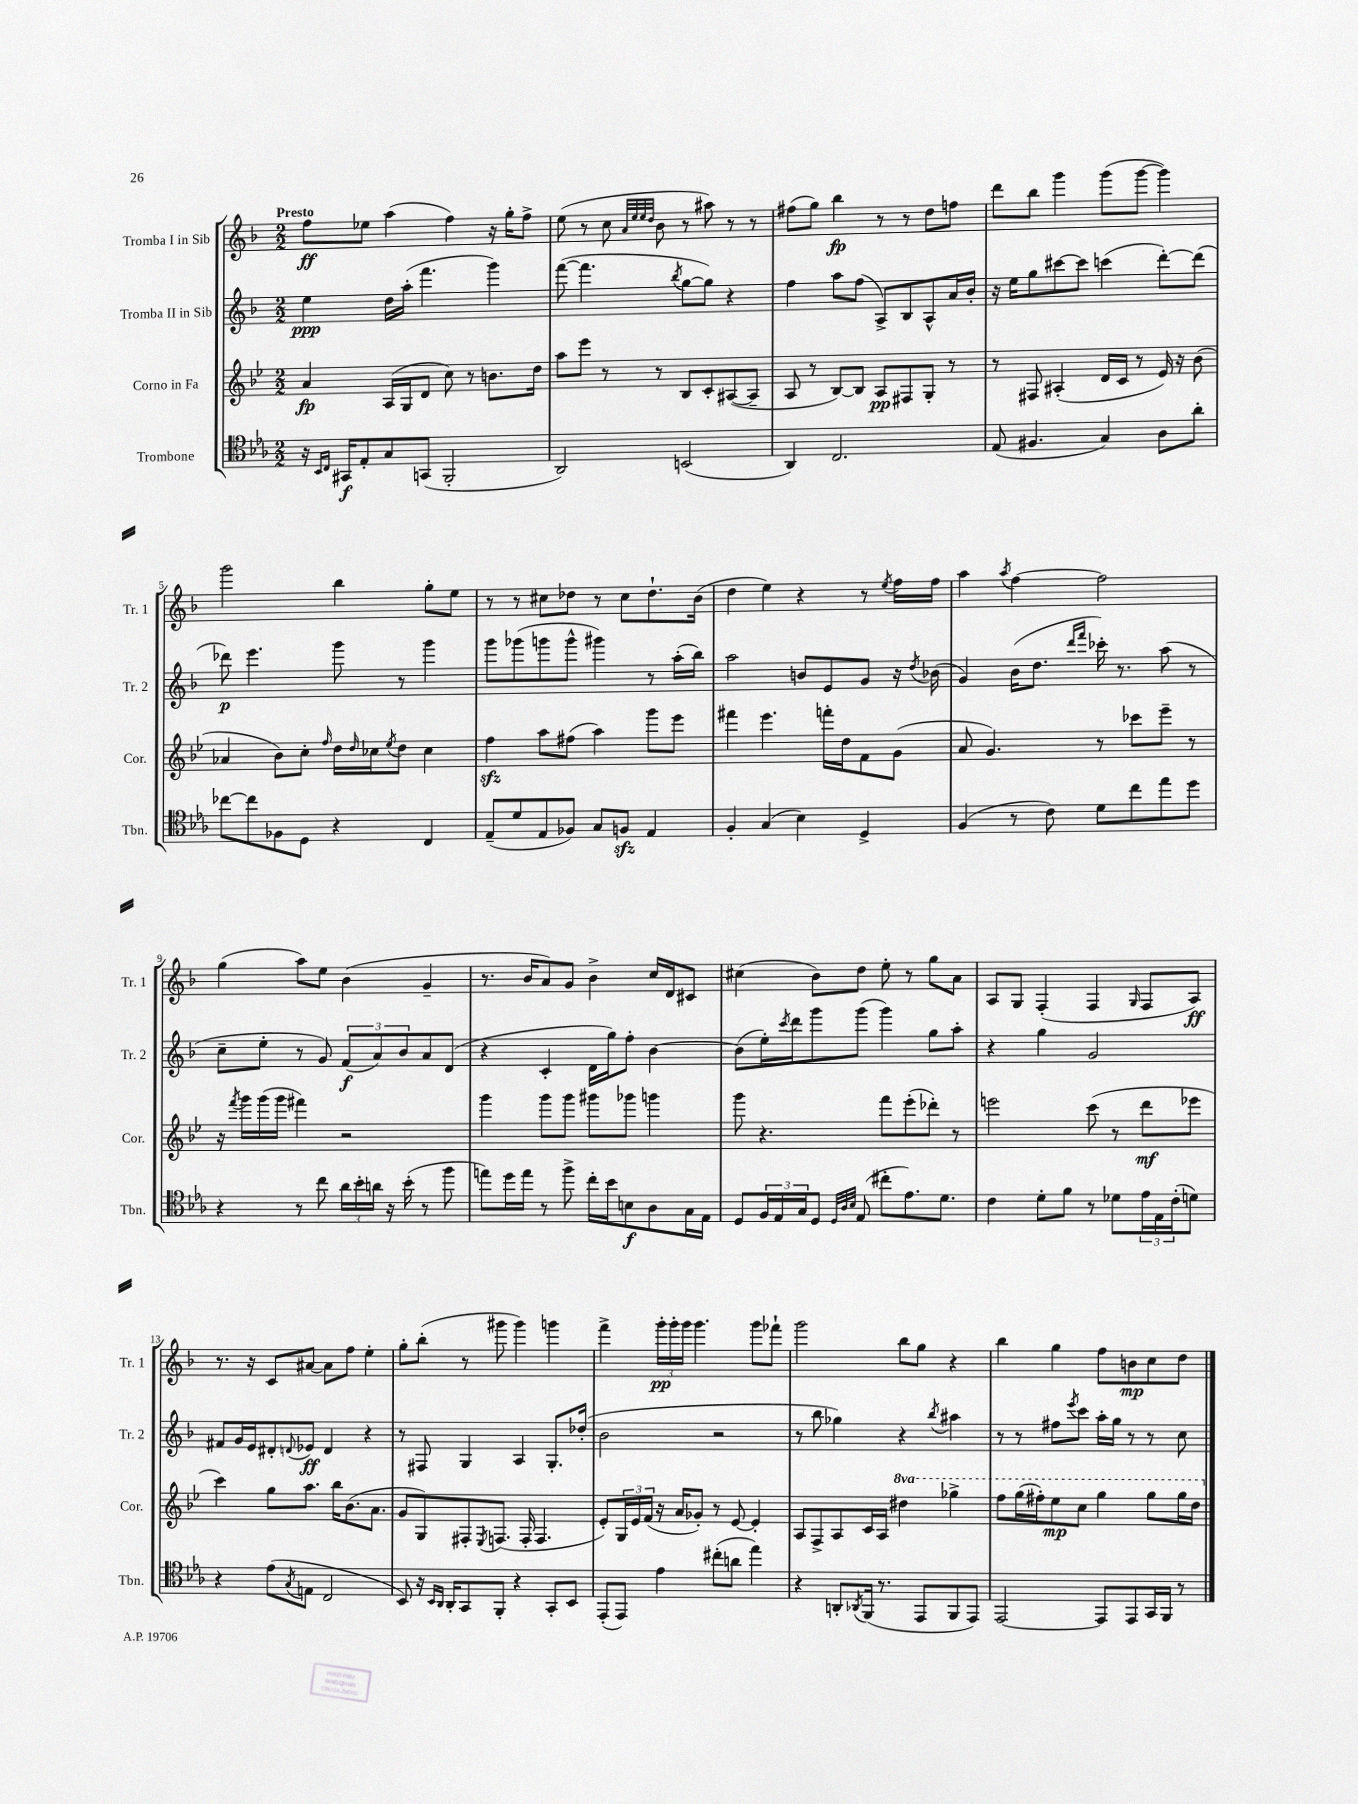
<<
\new StaffGroup <<
\new Staff = "s0" \with { instrumentName = "Tromba I in Sib" shortInstrumentName = "Tr. 1" } {
    \clef treble \key f \major \numericTimeSignature \time 2/2 \tempo "Presto"
    f''8\ff ees''8 a''4( f''4) r16 g''16-. f''8-> |
    e''8( r8 c''8 \grace { a'32 e''32 e''32 d''32 } bes'8 r8 ais''8) r8 r8 |
    fis''8( g''8) bes''4\fp r8 r8 d''8 f''8 |
    d'''8 bes''8 g'''4 g'''8( g'''8~ g'''4) |
    g'''2 bes''4 g''8-. e''8 |
    r8 r8 cis''8 des''8 r8 cis''8 des''8.-! bes'16( |
    d''4 e''4) r4 r8 \acciaccatura { e''8 } f''16 f''16 |
    a''4 \acciaccatura { a''8 } f''4~ f''2 |
    g''4( a''8) e''8 bes'4( g'4-- |
    r8. bes'16 a'8) g'8 bes'4-> c''16 d'16 cis'8 |
    cis''4( bes'8) d''8 e''8-. r8 g''8 a'8 |
    a8 g8 f4-.( f4 \grace { g16 } f8 a8\ff) |
    r8. r16 c'8 ais'8~ ais'8 f''8 e''4-. |
    g''8-. bes''8-.( r8 gis'''8 gis'''4) g'''4 |
    f'''4-> \tuplet 3/2 { g'''16-.\pp g'''16-. g'''16 } g'''4. g'''8 fes'''8-! |
    g'''2 bes''8 g''8 r4 |
    bes''4 g''4 f''8 b'8\mp c''8 d''8 \bar "|." |
}
\new Staff = "s1" \with { instrumentName = "Tromba II in Sib" shortInstrumentName = "Tr. 2" } {
    \clef treble \key f \major \numericTimeSignature \time 2/2
    e''4\ppp d''16 a''16-.( f'''4. g'''4) |
    f'''8~( f'''4. \acciaccatura { bes''8 } g''8~ g''8) r4 |
    f''4 a''8 f''8( a8->) bes8 a8-^ a'16 bes'16-. |
    r16 e''16 g''8 cis'''8~ cis'''8 c'''4( d'''8~-.) d'''8( |
    des'''8\p) e'''4. g'''8 r8 g'''4 |
    g'''8 ges'''8( g'''8 g'''8-^ gis'''4) r8 a''16-.( bes''16) |
    a''2 b'8 e'8 g'8 r16 \acciaccatura { d''8 } bes'16( |
    g'4) bes'16( d''8. \grace { d'''16 f'''16 } ces'''16-.) r8. a''8( r8 |
    c''8-- e''8-. r8 g'8) \tuplet 3/2 { f'8\f( a'8) bes'8 } a'8 d'8( |
    r4 c'4-. d'16 g''16) f''8-. bes'4~ |
    bes'8( e''16-.) \acciaccatura { c'''8 } d'''16 g'''8 g'''8( g'''4) g''8 a''8-. |
    r4 g''4 g'2 |
    fis'8 g'16 e'16 dis'8-. \appoggiatura { d'8 } ees'8\ff d'4 r4 |
    r8 fis8 g4 a4 g8.-. des''16-.( |
    bes'2 r2 |
    r8 bes''8 ges''4) r4 \acciaccatura { bes''8 } ais''4 |
    r8 r8 fis''8 \acciaccatura { e'''8 } c'''8 a''16-. g''16 r8 r8 c''8 \bar "|." |
}
\new Staff = "s2" \with { instrumentName = "Corno in Fa" shortInstrumentName = "Cor." } {
    \clef treble \key bes \major \numericTimeSignature \time 2/2 \set Staff.ottavationMarkups = #ottavation-simple-ordinals
    a'4\fp a16( g16 d'8 c''8) r8 b'8. d''16 |
    a''8 ees'''8 r8 r8 bes8 c'8-. ais8~( ais8-- |
    a8 r8 bes8~) bes8 a8\pp fis8 g8-. r8 |
    r8 fis8 ais4-.( d'16 c'16 r8 ees'16) r16 bes'8( |
    aes'4 bes'8) c''8-. \grace { f''16 } d''16 \grace { d''16 } ces''16 \acciaccatura { ees''8 } d''8 ces''4 |
    f''4\sfz a''8 fis''8( a''4) g'''8 ees'''8 |
    fis'''4 ees'''4. f'''16-. d''16 f'8 g'8( |
    a'8 g'4.) r8 ces'''8 ees'''8-- r8 |
    r16 \acciaccatura { f'''8 } g'''16 g'''16( g'''16 fis'''4) r2 |
    g'''4 g'''8 g'''8 gis'''8 ges'''8 g'''4 |
    g'''8 r4. f'''8 ees'''8-.( des'''8-.) r8 |
    e'''2 c'''8( r8 d'''8\mf ees'''8 |
    c'''4) g''8 a''8. bes''16 bes'8.( a'8. |
    g'8 g8) fis8-. \acciaccatura { ees8 } f8.( f16-. f4. |
    ees'8-.) \tuplet 3/2 { g16 ees'16 f'16( } r16 a'16 ges'8-.) r8 ees'8~ ees'4-. |
    a8 f8-> a8 c'16 a16 \ottava #1 dis'''4 ges'''4-> |
    f'''8 g'''16( fis'''16-.) ees'''8\mp c'''8 g'''4 g'''8 g'''16 d'''16 \ottava #0 \bar "|." |
}
\new Staff = "s3" \with { instrumentName = "Trombone" shortInstrumentName = "Tbn." } {
    \clef tenor \key ees \major \numericTimeSignature \time 2/2
    r16 \grace { bes,16 c16 } gis,16\f ees8-. g8 g,8( f,2-. |
    aes,2) b,2( |
    aes,4) c2. |
    ees8( fis4. g4) aes8 aes'8-. |
    ces''8~ ces''8 fes8 d8 r4 c4 |
    ees8--( d'8 ees8 fes8) g8 f8\sfz ees4 |
    f4-. g4( bes4) d4-> |
    f4( r8 c'8) d'8 c''8 ees''8 d''8 |
    r4 r8 c''8 \tuplet 3/2 { aes'16 bes'16-. a'16 } r16 bes'16-.( r8 f''8 |
    e''8) d''16 e''16 r8 f''8-> c''16-. bes'16 b8\f aes8 g16 ees16 |
    d8 \tuplet 3/2 { f16 ees16 g16 } d8 \grace { d32 aes32 bes32 } ees8( cis''8-. ees'8.) d'8. |
    c'4 d'8-. f'8 r8 des'8 \tuplet 3/2 { ees'16 ees16 c'16-.( } d'8) |
    r4 ees'8( \acciaccatura { g8 } e8 c2 |
    bes,8) r16 \grace { bes,16 aes,16 } aes,16-. g,8 f,8-. r4 g,8-. bes,8 |
    ees,8-.( ees,8) ees'4 cis''8-.( a'8 ees''4) |
    r4 a,8-. \acciaccatura { aes,8 } f,16( r8. ees,8 f,8 ees,8) |
    ees,2~ ees,8 ees,8 g,16 f,16 r8 \bar "|." |
}
>>
>>
